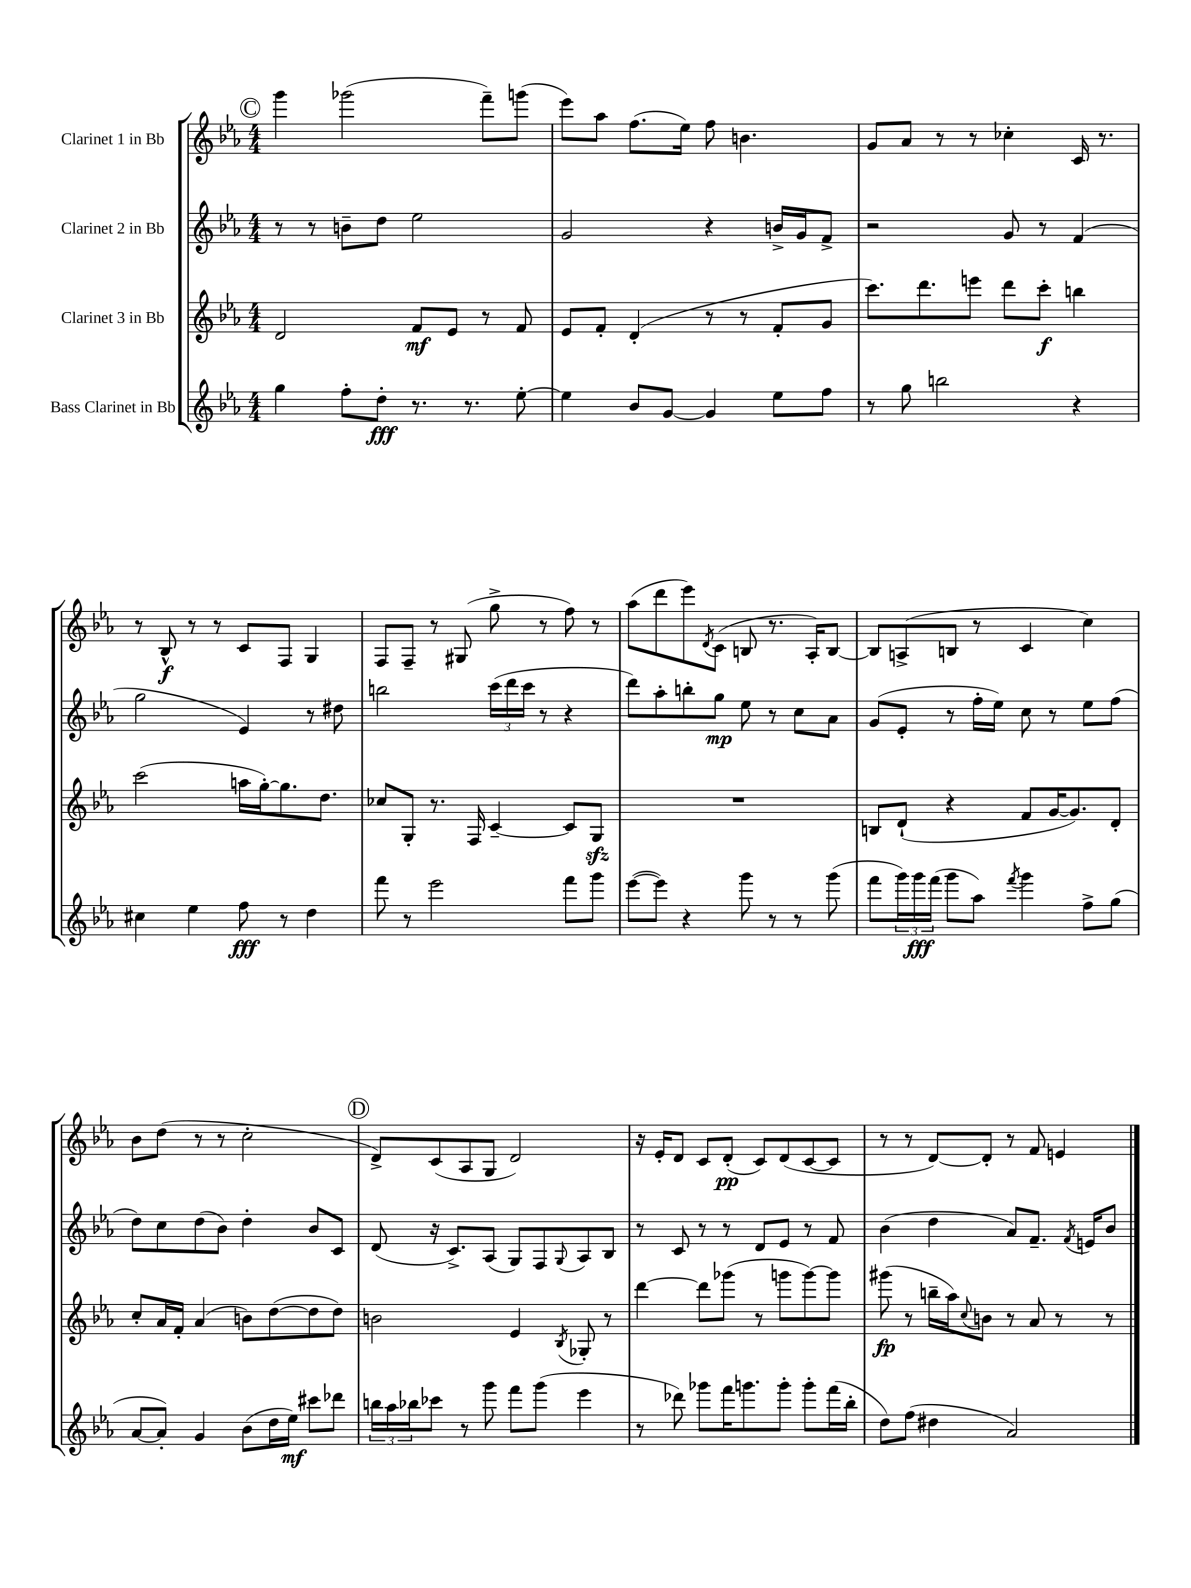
<<
\new StaffGroup <<
\new Staff = "s0" \with { instrumentName = "Clarinet 1 in Bb" } {
    \clef treble \key ees \major \numericTimeSignature \time 4/4
    \mark \markup { \circle "C" } g'''4 ges'''2( f'''8--) g'''8( |
    ees'''8) aes''8 f''8.( ees''16) f''8 b'4. |
    g'8 aes'8 r8 r8 ces''4-. c'16 r8. |
    r8 bes8-^\f r8 r8 c'8 f8 g4 |
    f8 f8-- r8 gis8( g''8-> r8 f''8) r8 |
    aes''8( d'''8 ees'''8) \acciaccatura { d'8 } c'8( b8 r8. aes16-.) b8~ |
    b8 a8->( b8 r8 c'4 c''4) |
    bes'8 d''8( r8 r8 c''2-. |
    \mark \markup { \circle "D" } d'8->) c'8( aes8 g8 d'2) |
    r16 ees'16-. d'8 c'8 d'8-.\pp( c'8) d'8( c'8~ c'8 |
    r8 r8 d'8~) d'8-. r8 f'8 e'4 \bar "|." |
}
\new Staff = "s1" \with { instrumentName = "Clarinet 2 in Bb" } {
    \clef treble \key ees \major \numericTimeSignature \time 4/4
    \mark \markup { \circle "C" } r8 r8 b'8-- d''8 ees''2 |
    g'2 r4 b'16-> g'16 f'8-> |
    r2 g'8 r8 f'4( |
    g''2 ees'4) r8 dis''8 |
    b''2 \tuplet 3/2 { c'''16( d'''16 c'''16 } r8 r4 |
    d'''8) aes''8-. b''8-. g''8\mp ees''8 r8 c''8 aes'8 |
    g'8( ees'8-. r8 f''16-. ees''16) c''8 r8 ees''8 f''8( |
    d''8) c''8 d''8( bes'8) d''4-. bes'8 c'8 |
    \mark \markup { \circle "D" } d'8( r16 c'8.->) aes8( g8) f8 \appoggiatura { g8 } aes8 bes8 |
    r8 c'8 r8 r8 d'8 ees'8 r8 f'8 |
    bes'4( d''4 aes'8) f'8.-- \acciaccatura { f'8 } e'16 bes'8 \bar "|." |
}
\new Staff = "s2" \with { instrumentName = "Clarinet 3 in Bb" } {
    \clef treble \key ees \major \numericTimeSignature \time 4/4
    \mark \markup { \circle "C" } d'2 f'8\mf ees'8 r8 f'8 |
    ees'8 f'8-. d'4-.( r8 r8 f'8-. g'8 |
    c'''8.) d'''8. e'''8 d'''8 c'''8-.\f b''4 |
    c'''2( a''16 g''16~-.) g''8. d''8. |
    ces''8 g8-. r8. f16 c'4~-- c'8 g8\sfz |
    R1 |
    b8 d'8-!( r4 f'8 g'16~ g'8.) d'8-. |
    c''8-. aes'16 f'16-. aes'4( b'8) d''8~( d''8 d''8) |
    \mark \markup { \circle "D" } b'2 ees'4 \acciaccatura { bes8 } ges8-. r8 |
    d'''4~ d'''8 ges'''8( r8 g'''8 g'''8~) g'''8 |
    gis'''8\fp( r8 b''16-- aes''16) \appoggiatura { c''8 } b'8 r8 aes'8 r8 r8 \bar "|." |
}
\new Staff = "s3" \with { instrumentName = "Bass Clarinet in Bb" } {
    \clef treble \key ees \major \numericTimeSignature \time 4/4
    \mark \markup { \circle "C" } g''4 f''8-. d''8-.\fff r8. r8. ees''8~-. |
    ees''4 bes'8 g'8~ g'4 ees''8 f''8 |
    r8 g''8 b''2 r4 |
    cis''4 ees''4 f''8\fff r8 d''4 |
    f'''8 r8 ees'''2 f'''8 g'''8 |
    ees'''8~( ees'''8) r4 g'''8 r8 r8 g'''8( |
    f'''8 \tuplet 3/2 { g'''16) g'''16\fff f'''16( } g'''8 aes''8) \acciaccatura { f'''8 } g'''4 f''8-> g''8( |
    aes'8~ aes'8-.) g'4 bes'8( d''16 ees''16\mf) cis'''8 des'''8 |
    \mark \markup { \circle "D" } \tuplet 3/2 { b''16 aes''16 bes''16 } ces'''8 r8 g'''8 f'''8 g'''8( ees'''4 |
    r8 des'''8) ges'''8 f'''16 g'''8. g'''8-. g'''8-. f'''16( bes''16-. |
    d''8) f''8( dis''4 aes'2) \bar "|." |
}
>>
>>
\layout { \context { \Score \remove "Bar_number_engraver" } }
